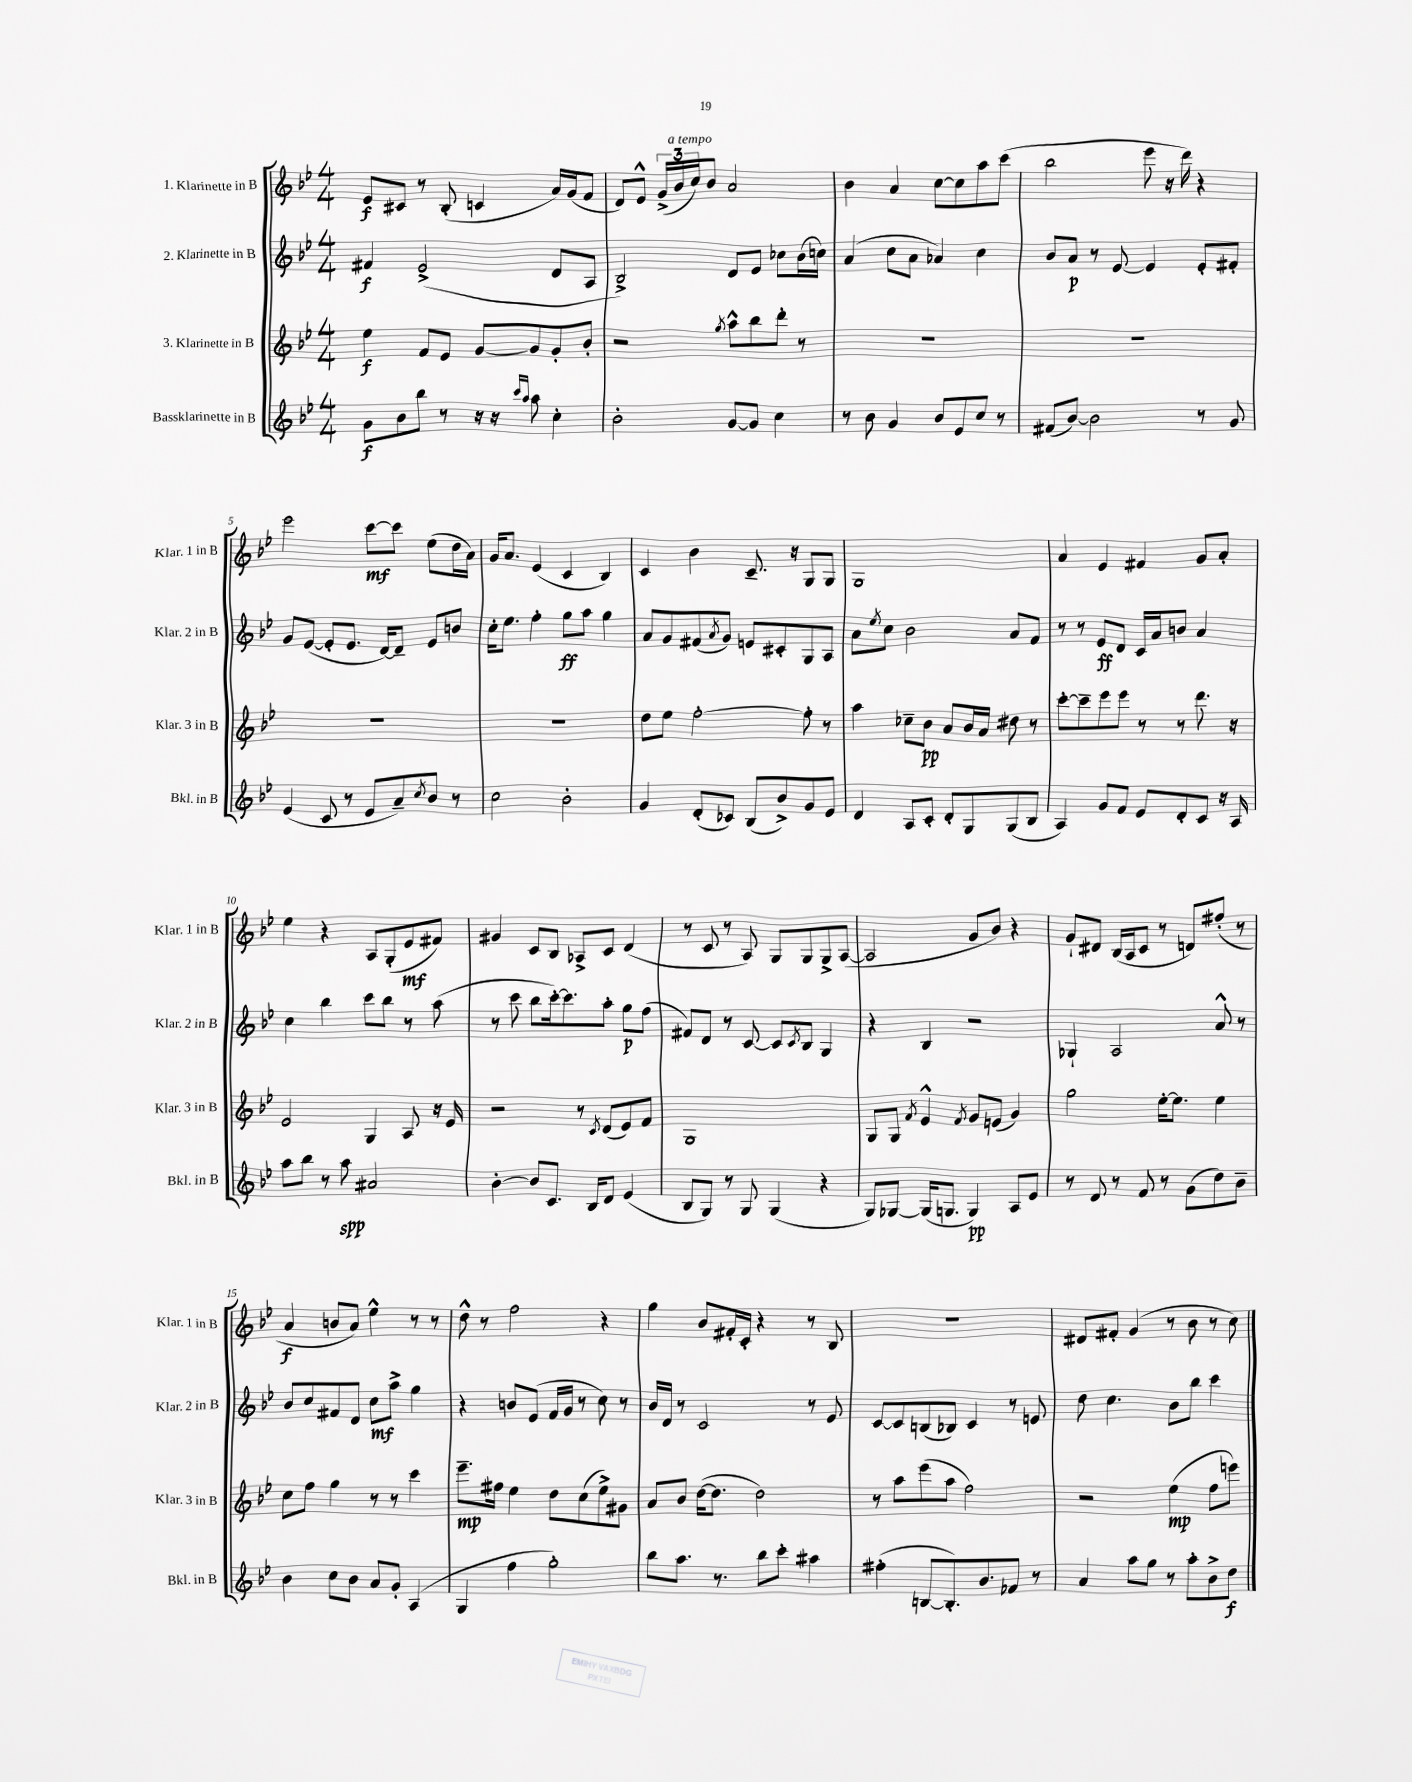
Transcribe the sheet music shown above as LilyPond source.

<<
\new StaffGroup <<
\new Staff = "s0" \with { instrumentName = "1. Klarinette in B" shortInstrumentName = "Klar. 1 in B" } {
    \clef treble \key bes \major \numericTimeSignature \time 4/4
    ees'8\f cis'8 r8 bes8-.( c'4 a'16) g'16( f'8 |
    d'8) ees'8-^ \tuplet 3/2 { g'16->( bes'16^\markup { \italic "a tempo" } c''16) } bes'8 a'2 |
    bes'4 a'4 c''8~ c''8 a''8 c'''8( |
    bes''2 ees'''8 r16 d'''16) r4 |
    ees'''2 c'''8~\mf c'''8 ees''8( d''16 a'16) |
    g'16 a'8. ees'4( c'4 bes4) |
    c'4 bes'4 c'8.-- r16 g8 g8 |
    g1 |
    a'4 ees'4 fis'4 g'8 a'8-. |
    ees''4 r4 a8 g8-.( ees'8\mf fis'8) |
    gis'4 c'8 bes8 aes8-> c'8 d'4( |
    r8 c'8 r8 a8) g8 g8 g8-> a8~( |
    a2 g'8 bes'8) r4 |
    g'8-! dis'8 bes16( a16 c'8 r8 d'8) fis''8-.( r8 |
    a'4\f b'8 a'8) ees''4-^ r8 r8 |
    d''8-^ r8 f''2 r4 |
    g''4 bes'8 fis'16-. c'16-. r4 r8 bes8 |
    r1 |
    dis'8 fis'8-. g'4( r8 bes'8 r8 c''8) \bar "|." |
}
\new Staff = "s1" \with { instrumentName = "2. Klarinette in B" shortInstrumentName = "Klar. 2 in B" } {
    \clef treble \key bes \major \numericTimeSignature \time 4/4
    fis'4\f ees'2->( d'8 a8 |
    bes2->) d'8 ees'8 ces''8 bes'16( c''16) |
    a'4( c''8 a'8 aes'4) c''4 |
    bes'8 a'8\p r8 ees'8~ ees'4 ees'8-. fis'8-. |
    g'8 ees'8~( ees'8-. ees'8. d'16~) d'8-- ees'8 b'8 |
    c''16-. ees''8. f''4-. g''8\ff a''8 g''4 |
    a'8 g'8 fis'8( \acciaccatura { a'8 } g'8) e'8 cis'8-. g8 a8 |
    a'8 \acciaccatura { ees''8 } c''8 bes'2 a'8 f'8 |
    r8 r8 ees'8\ff d'8 c'16 a'16 b'8 a'4 |
    c''4 bes''4 c'''8 bes''8 r8 a''8( |
    r8 c'''8 bes''8 c'''16~-.) c'''8. a''8-. g''8\p f''8( |
    fis'8) d'8 r8 c'8~ c'8 \acciaccatura { c'8 } bes8 g4 |
    r4 bes4 r2 |
    ges4-! a2 a'8-^ r8 |
    bes'8 c''8 fis'8 d'8 c''8\mf a''8-> g''4 |
    r4 b'8 ees'8( f'16 g'16 r8 c''8) r8 |
    bes'16 d'16 r8 c'2 r8 ees'8 |
    c'8~ c'8 b8( bes8) c'4 r8 e'8 |
    d''8 c''4. bes'8 bes''8 c'''4 \bar "|." |
}
\new Staff = "s2" \with { instrumentName = "3. Klarinette in B" shortInstrumentName = "Klar. 3 in B" } {
    \clef treble \key bes \major \numericTimeSignature \time 4/4
    ees''4\f f'8 ees'8 g'8~ g'8 g'8-. bes'8-. |
    r2 \acciaccatura { g''8 } a''8-^ bes''8 d'''8-. r8 |
    R1 |
    R1 |
    R1 |
    R1 |
    d''8 ees''8 f''2~-. f''8-. r8 |
    a''4 ces''8-- bes'8\pp a'8 bes'16 a'16 dis''8 r8 |
    c'''8~-. c'''8-- ees'''8 ees'''8 r8 r8 d'''8. r16 |
    ees'2 g4 a8 r16 ees'16 |
    r2 r8 \acciaccatura { c'8 } d'8( ees'8) f'8 |
    g1 |
    g8 g8 \acciaccatura { f'8 } ees'4-^ \acciaccatura { f'8 } g'8 e'8( g'4) |
    g''2 ees''16~-. ees''8. ees''4 |
    c''8 f''8 g''4 r8 r8 c'''4 |
    ees'''8.--\mp fis''16 ees''4 d''8 c''8( ees''8->) gis'8 |
    a'8 bes'8 d''16~( d''8. d''2) |
    r8 a''8 ees'''8( a''8 f''2) |
    r2 ees''4\mp( f''8 e'''8) \bar "|." |
}
\new Staff = "s3" \with { instrumentName = "Bassklarinette in B" shortInstrumentName = "Bkl. in B" } {
    \clef treble \key bes \major \numericTimeSignature \time 4/4
    g'8\f bes'8 bes''8 r8 r16 r16 \grace { c'''16 a''16 } a''8 c''4-. |
    bes'2-. g'8~ g'8 c''4 |
    r8 bes'8 g'4 bes'8 ees'8 c''8 r8 |
    fis'8( bes'8~) bes'2 r8 g'8 |
    ees'4( c'8 r8 ees'8 a'8--) \acciaccatura { c''8 } bes'8 r8 |
    c''2 bes'2-. |
    g'4 d'8-.( ces'8) bes8( bes'8->) g'8 ees'8 |
    d'4 a8 c'8-. d'8-. g8 g8( bes8 |
    a4) g'8 f'8 ees'8 d'8-. c'8 r16 a16 |
    a''8 bes''8 r8 a''8\spp ais'2 |
    bes'4~-. bes'8 c'8. bes16 d'8 ees'4( |
    bes8 g8) r8 g8 g4( r4 |
    g8) ges8~ ges16( g8. g4\pp) a8 ees'8 |
    r8 d'8 r8 f'8 r8 g'8( d''8) bes'8-- |
    bes'4 c''8 bes'8 a'8 g'8-. a4( |
    g4 f''4 g''2-.) |
    bes''8 a''8. r8. bes''8 c'''8-. ais''4 |
    fis''4-.( b8~ b8.-.) bes'8. fes'8 r8 |
    a'4 a''8 g''8 r8 a''8-. bes'8-> d''8\f \bar "|." |
}
>>
>>
